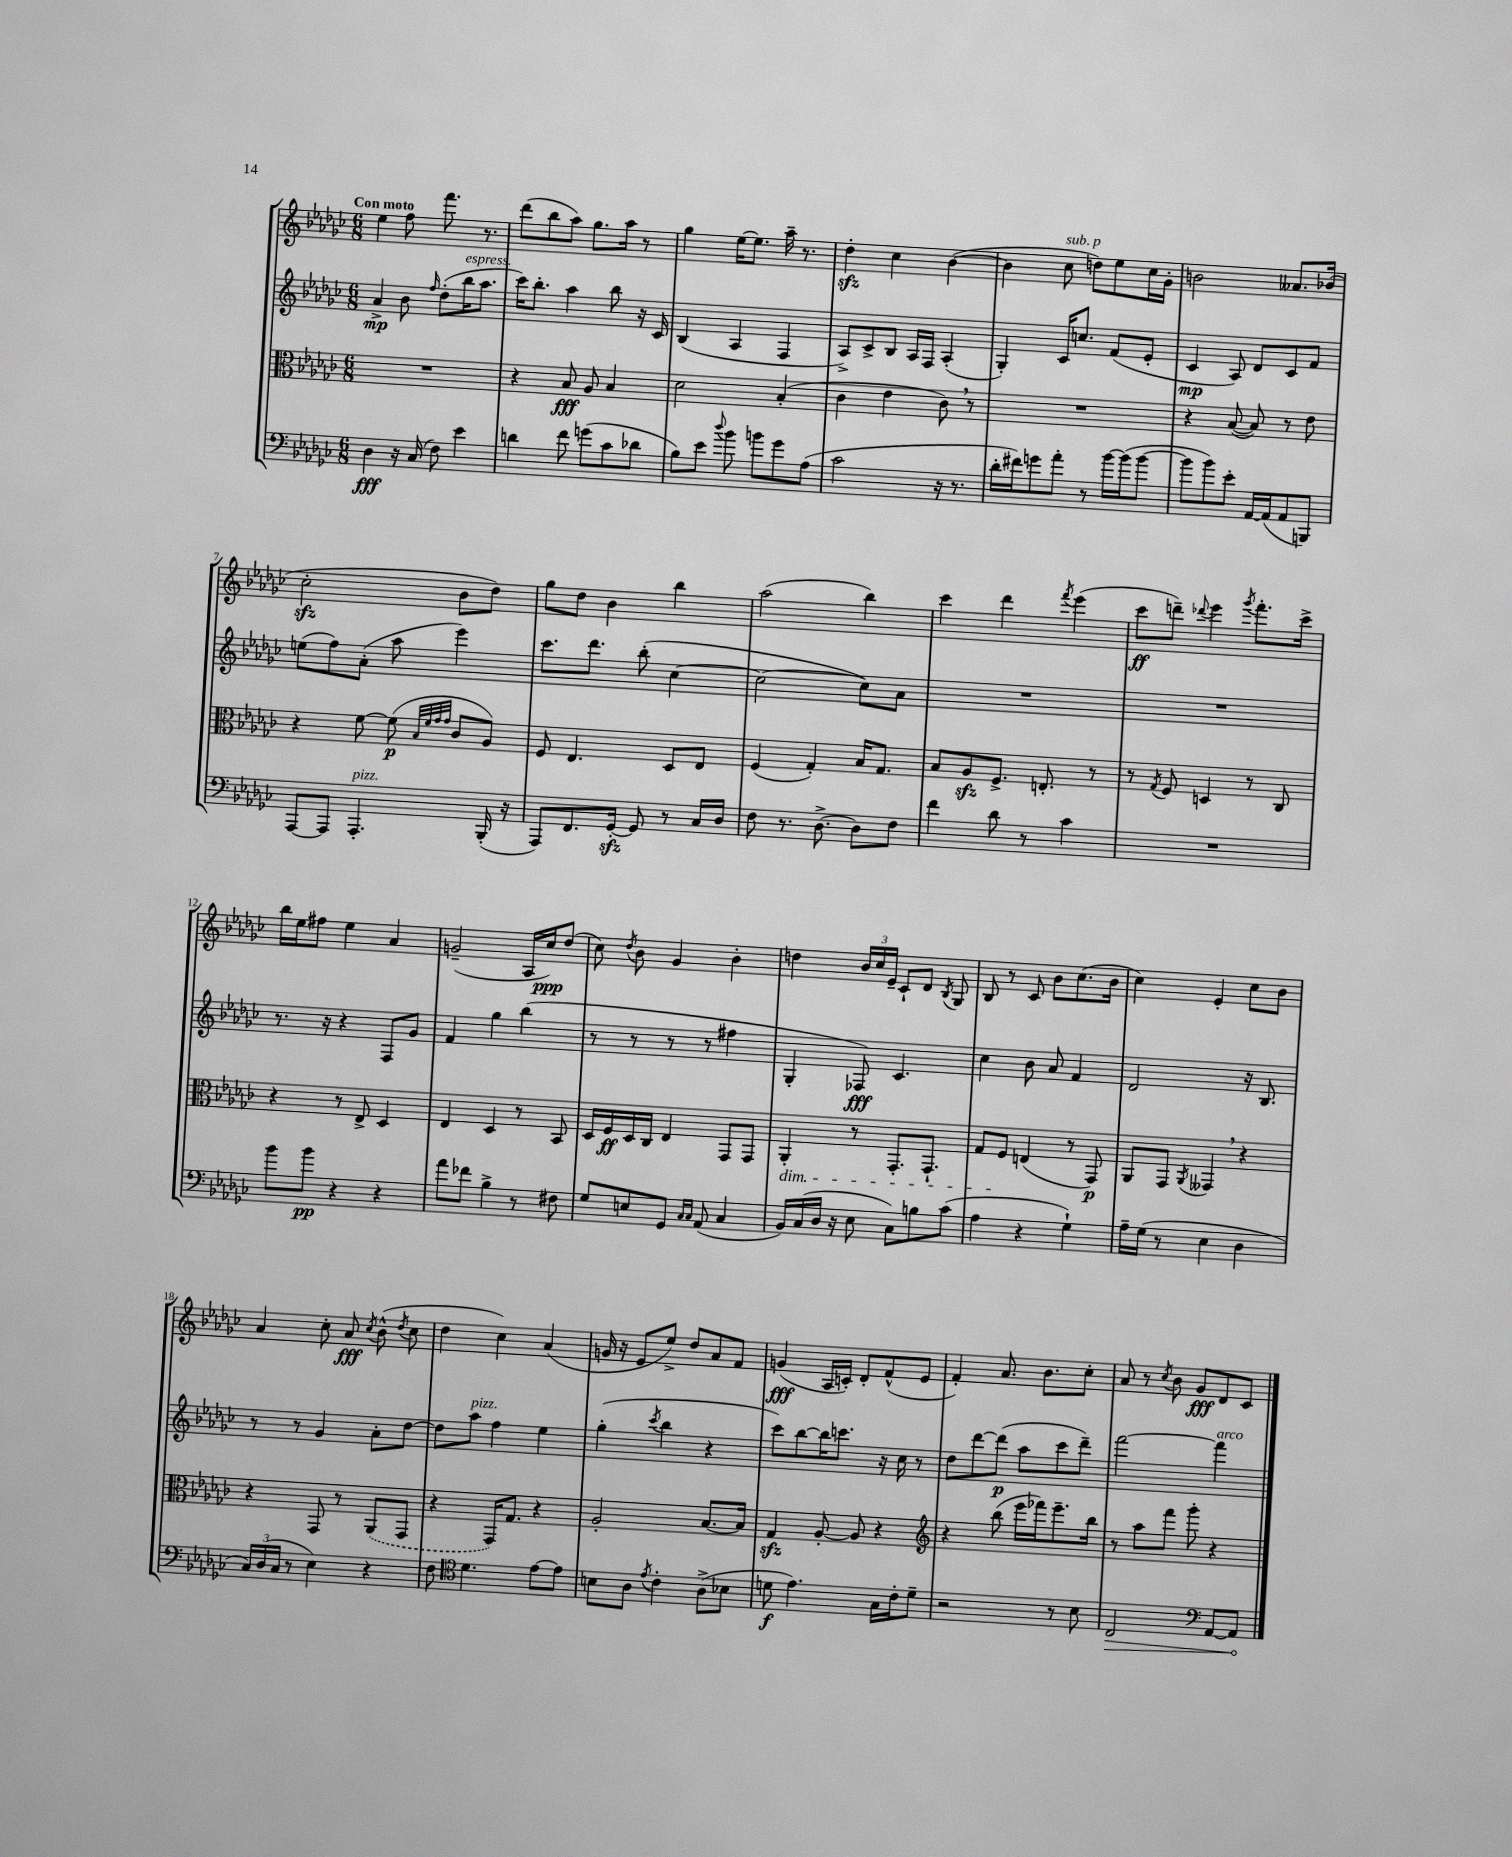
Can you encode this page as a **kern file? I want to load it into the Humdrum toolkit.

**kern	**dynam	**kern	**dynam	**kern	**dynam	**kern	**dynam
*part4	*part4	*part3	*part3	*part2	*part2	*part1	*part1
*staff4	*staff4	*staff3	*staff3	*staff2	*staff2	*staff1	*staff1
*clefF4	*	*clefC3	*	*clefG2	*	*clefG2	*
*k[b-e-a-d-g-c-]	*	*k[b-e-a-d-g-c-]	*	*k[b-e-a-d-g-c-]	*	*k[b-e-a-d-g-c-]	*
*M6/8	*	*M6/8	*	*M6/8	*	*M6/8	*
=1	=1	=1	=1	=1	=1	=1	=1
!	!	!	!	!	!	!LO:TX:a:B:t=Con moto	!
4D-\	fff	2.r	.	4a-^/	mp	4ee-\	.
16r	.	.	.	8b-\	.	8ff\	.
(16C-/	.	.	.	.	.	.	.
.	.	.	.	16qqff/	.	.	.
8F\)	.	.	.	(8dd-'\L	.	8.fff\	.
!	!	!	!	!LO:TX:a:i:t=espress.	!	!	!
4e-\	.	.	.	16bb-\K	.	.	.
.	.	.	.	8.aa-\J	.	8.r	.
=2	=2	=2	=2	=2	=2	=2	=2
4dn\	.	4r	.	16ccc-\KL)	.	(8ddd-\L	.
.	.	.	.	8.bb-'\J	.	.	.
.	.	.	.	.	.	8bb-\	.
8f\	.	8B-/	fff	4aa-\	.	8aa-\J)	.
(8gn\L	.	8A-/	.	.	.	8.gg-\L	.
8c-\	.	4B-/	.	8bb-\	.	.	.
.	.	.	.	.	.	16aa-\Jk	.
8d-X\J	.	.	.	16r	.	8r	.
.	.	.	.	16c-/	.	.	.
=3	=3	=3	=3	=3	=3	=3	=3
8B-\L)	.	2d-\	.	(4B-/	.	4gg-\	.
8e-\J	.	.	.	.	.	.	.
8qqdd-/	.	.	.	.	.	.	.
8b-\	.	.	.	4A-/	.	[16ee-\KL	.
.	.	.	.	.	.	8.ee-\J]	.
8bn\L	.	.	.	.	.	.	.
8g-\	.	(4B-'/	.	4F/	.	16aa-~\	.
.	.	.	.	.	.	8.r	.
(8A-\J	.	.	.	.	.	.	.
=4	=4	=4	=4	=4	=4	=4	=4
2c-\	.	4c-\	.	8A-^/L)	.	4dd-zz'\	.
.	.	.	.	8c-^/	.	.	.
.	.	4e-\	.	8B-/J	.	4cc-\	.
.	.	.	.	16A-/LL	.	.	.
.	.	.	.	16F/JJ	.	.	.
16r	.	8c-,\)	.	(4A-'/	.	([4b-\	.
8.r	.	.	.	.	.	.	.
.	.	8r	.	.	.	.	.
=5	=5	=5	=5	=5	=5	=5	=5
16d-'\LL	.	2.r	.	4G-'/)	.	4b-\]	.
16f#X\J)	.	.	.	.	.	.	.
8gn\	.	.	.	.	.	.	.
!	!	!	!	!	!	!LO:TX:a:i:t=sub. p	!
8a-'\J	.	.	.	16c-/KL	.	8cc-\	.
.	.	.	.	8.ccn/J	.	.	.
8r	.	.	.	.	.	8ddn\L)	.
[16b-\LL	.	.	.	(8f/L	.	8ee-\	.
(16b-\J]	.	.	.	.	.	.	.
[8b-\J	.	.	.	8e-'/J	.	16cc-\L	.
.	.	.	.	.	.	16g-'\JJ	.
=6	=6	=6	=6	=6	=6	=6	=6
8b-\L]	.	4r	.	4c-/	mp	2bn\	.
8b-\)	.	.	.	.	.	.	.
8e-'\J	.	([8B-/	.	8A-/)	.	.	.
[16AA-/LL	.	8B-/])	.	8d-/L	.	.	.
(16AA-/J]	.	.	.	.	.	.	.
8AA-/	.	8r	.	8c-/	.	8.a--X/L	.
8BBBn/J)	.	8e-\	.	8f/J	.	.	.
.	.	.	.	.	.	(16b-X/Jk	.
!!LO:LB:g=z
=7	=7	=7	=7	=7	=7	=7	=7
[8AAA-/L	.	4r	.	(8een\L	.	2cc-zz'\	.
8AAA-/J]	.	.	.	8ff\)	.	.	.
!LO:TX:a:i:t=pizz.	!	!	!	!	!	!	!
4.AAA-'/	.	[8f\	.	(8a-'\J	.	.	.
.	.	(8f\]	p	8aa-\	.	.	.
.	.	32qqB-/LLL	.	.	.	.	.
.	.	32qqf/	.	.	.	.	.
.	.	32qqg-/	.	.	.	.	.
.	.	32qqg-/JJJ	.	.	.	.	.
.	.	8c-/L	.	4eee-\)	.	8b-\L	.
(16BBB-'/	.	8A-/J)	.	.	.	8dd-\J)	.
16r	.	.	.	.	.	.	.
=8	=8	=8	=8	=8	=8	=8	=8
8AAA-/L)	.	8F/	.	8.ccc-\L	.	8gg-\L	.
8.FF/	.	4.E-/	.	.	.	8dd-\J	.
.	.	.	.	8.ddd-\J	.	.	.
.	.	.	.	.	.	4b-\	.
[16GG-zz'/Jk	.	.	.	.	.	.	.
8GG-/]	.	.	.	(8bb-'\	.	.	.
8r	.	8D-/L	.	[4cc-\	.	4bb-\	.
16C-/LL	.	8E-/J	.	.	.	.	.
16D-/JJ	.	.	.	.	.	.	.
=9	=9	=9	=9	=9	=9	=9	=9
8F\	.	(4F/	.	2cc-\_	.	(2aa-\	.
8.r	.	.	.	.	.	.	.
.	.	4G-'/)	.	.	.	.	.
[8.D-^\	.	.	.	.	.	.	.
8D-\L]	.	16B-/KL	.	8cc-\L])	.	4bb-\)	.
.	.	8.G-/J	.	.	.	.	.
8F\J	.	.	.	8a-\J	.	.	.
=10	=10	=10	=10	=10	=10	=10	=10
4f\	.	8B-/L	.	2.r	.	4ccc-\	.
.	.	8A-zz/	.	.	.	.	.
8d-\	.	8.F^/J	.	.	.	4ddd-\	.
8r	.	.	.	.	.	.	.
.	.	8.En'/	.	.	.	.	.
.	.	.	.	.	.	8qfff/	.
4c-\	.	.	.	.	.	(4eee-\	.
.	.	8r	.	.	.	.	.
=11	=11	=11	=11	=11	=11	=11	=11
2.r	.	8r	.	2.r	.	8ccc-\L	ff
.	.	8qG-/	.	.	.	.	.
.	.	8F/	.	.	.	8dddn~\J)	.
.	.	.	.	.	.	8qqddd-X/	.
.	.	4Dn/	.	.	.	4eee-\	.
.	.	.	.	.	.	8qggg-/	.
.	.	8r	.	.	.	8.fff'\L	.
.	.	8C-/	.	.	.	.	.
.	.	.	.	.	.	16ccc-^\Jk	.
!!LO:LB:g=z
=12	=12	=12	=12	=12	=12	=12	=12
8b-\L	.	4r	.	8.r	.	16bb-\LL	.
.	.	.	.	.	.	16ee-\J	.
8b-\J	pp	.	.	.	.	8ff#X\J	.
.	.	.	.	16r	.	.	.
4r	.	8r	.	4r	.	4ee-\	.
.	.	8E-^/	.	.	.	.	.
4r	.	4D-/	.	8F/L	.	4a-/	.
.	.	.	.	8g-/J	.	.	.
=13	=13	=13	=13	=13	=13	=13	=13
8a-\L	.	4E-/	.	4f/	.	(2gn~/	.
8f-X\J	.	.	.	.	.	.	.
4B-^\	.	4D-/	.	4gg-\	.	.	.
8r	.	8r	.	(4bb-\	.	16A-/LL	.
.	.	.	.	.	.	16cc-/J)	ppp
8F#X\	.	8BB-/	.	.	.	(8dd-/J	.
=14	=14	=14	=14	=14	=14	=14	=14
8G-/L	.	16D-/LL	.	8r	.	8cc-\)	.
.	.	16F/	ff	.	.	.	.
.	.	.	.	.	.	8qdd-/	.
8En/	.	16D-/	.	8r	.	8b-\	.
.	.	16C-/JJ	.	.	.	.	.
8GG-/J	.	4E-/	.	8r	.	4g-/	.
16qqC-/LL	.	.	.	.	.	.	.
16qqC-/JJ	.	.	.	.	.	.	.
(8AA-/	.	.	.	8r	.	.	.
4C-/	.	8GG-/L	.	4ff#X\	.	4b-'\	.
.	.	8GG-/J	.	.	.	.	.
=15	=15	=15	=15	=15	=15	=15	=15
!	!	!LO:TX:b:i:t=dim.	!	!	!	!	!
16BB-/LL)	.	4AA-'/	.	4G-'/	.	4ddn\	.
(16C-/	.	.	.	.	.	.	.
16D-/JJ	.	.	.	.	.	.	.
16r	.	.	.	.	.	.	.
8E-\	.	8r	.	8F-X/)	fff	24b-/LL	.
.	.	.	.	.	.	24cc-/	.
.	.	.	.	.	.	24e-~/JJ	.
8C-\L)	.	8.GG-'/L	.	4.c-/	.	8c-`/L	.
8Bn\	.	.	.	.	.	8d-/J	.
.	.	8.GG-`/J	.	.	.	.	.
.	.	.	.	.	.	8qB-/	.
(8c-\J	.	.	.	.	.	8G-/	.
=16	=16	=16	=16	=16	=16	=16	=16
4A-\	.	8G-/L	.	4cc-\	.	8B-/	.
.	.	8F/J	.	.	.	8r	.
4r	.	(4En/	.	8b-\	.	8c-/	.
.	.	.	.	8a-/	.	8b-\L	.
4G-`\)	.	8r	.	4f/	.	(8.cc-\	.
.	.	8GG-/)	p	.	.	.	.
.	.	.	.	.	.	16b-\Jk	.
=17	=17	=17	=17	=17	=17	=17	=17
16A-~\LL	.	8AA-/L	.	2d-/	.	4cc-\)	.
(16G-\JJ	.	.	.	.	.	.	.
8r	.	8GG-/J	.	.	.	.	.
.	.	8qAA-/	.	.	.	.	.
4E-\	.	4GG--X,/	.	.	.	4e-'/	.
4D-\	.	4r	.	16r	.	8cc-\L	.
.	.	.	.	8.B-/	.	.	.
.	.	.	.	.	.	8b-\J	.
!!LO:LB:g=z
=18	=18	=18	=18	=18	=18	=18	=18
24C-/LL)	.	4r	.	8r	.	4a-/	.
(24D-/	.	.	.	.	.	.	.
24C-/JJ	.	.	.	.	.	.	.
8r	.	.	.	8r	.	.	.
4E-\)	.	8GG-/	.	4g-/	.	8cc-'\	.
.	.	8r	.	.	.	8a-/	fff
.	.	.	.	.	.	8qcc-/	.
4r	.	(8AA-/L	.	8a-'\L	.	(8b-^^\	.
.	.	.	.	.	.	8qdd-/	.
.	.	8GG-/J	.	[8dd-\J	.	8cc-\	.
=19	=19	=19	=19	=19	=19	=19	=19
8F\	.	4r	.	8dd-\L]	.	4dd-\	.
*clefC4	*	*	*	*	*	*	*
!	!	!	!	!LO:TX:a:i:t=pizz.	!	!	!
4.d-\	.	.	.	8aa-\J	.	.	.
.	.	16GG-/KL)	.	4ff\	.	4cc-\)	.
.	.	8.G-/J	.	.	.	.	.
[8e-\L	.	4r	.	4ee-\	.	(4a-/	.
8e-\J]	.	.	.	.	.	.	.
=20	=20	=20	=20	=20	=20	=20	=20
8Bn\L	.	2A-'/	.	(4gg-'\	.	16gn/	.
.	.	.	.	.	.	16r	.
8A-\J	.	.	.	.	.	8e-/L	.
8qe-/	.	.	.	8qccc-/	.	.	.
4c-'\	.	.	.	4bb-\	.	8ee-^/J)	.
.	.	.	.	.	.	8dd-/L	.
(8A-^\L	.	[8.B-/L	.	4r	.	8a-/	.
8B-X\J	.	.	.	.	.	8f/J	.
.	.	16B-/Jk]	.	.	.	.	.
=21	=21	=21	=21	=21	=21	=21	=21
8dn\	f	4G-zz/	.	8ccc-\L)	.	(4gn/	fff
4.e-\)	.	.	.	[8bb-\	.	.	.
.	.	[8A-'/	.	16bb-\K]	.	16A-/LL	.
.	.	.	.	8.cccn\J	.	16cn'/JJ)	.
.	.	8A-/]	.	.	.	8d-'/L	.
16G-\LL	.	4r	.	16r	.	(8f^^/	.
16c-'\J	.	.	.	16cc-\	.	.	.
8d~\J	.	.	.	8r	.	8e-/J	.
=22	=22	=22	=22	=22	=22	=22	=22
*	*	*clefG2	*	*	*	*	*
2r	.	4r	.	8dd-\L	.	4f'/)	.
.	.	.	.	[8ddd-\	.	.	.
.	.	(8bb-\	.	(8ddd-\J]	p	8.a-/	.
.	.	16eee-\LL	.	8aa-\L	.	.	.
.	.	16fff-X\J)	.	.	.	8.b-\L	.
8r	.	8.eee-~\	.	8ccc-\	.	.	.
8B-\	.	.	.	8ddd-~\J)	.	8cc-'\J	.
.	.	16bb-\Jk	.	.	.	.	.
=23	=23	=23	=23	=23	=23	=23	=23
!	!LO:HP:b	!	!	!	!	!	!
2C-/	>	8r	.	[2fff\	.	8a-/	.
.	.	8aa-\L	.	.	.	8r	.
.	.	.	.	.	.	8qcc-/	.
.	.	8fff\J	.	.	.	8b-\	.
.	.	8ggg-'\	.	.	.	8g-/L	fff
*clefF4	*	*	*	*	*	*	*
!	!	!	!	!LO:TX:a:i:t=arco	!	!	!
[8AA-/L	.	4r	.	4fff\]	.	8d-/	.
8AA-/J]	.	.	.	.	.	8c-/J	.
.	]	.	.	.	.	.	.
==	==	==	==	==	==	==	==
*-	*-	*-	*-	*-	*-	*-	*-
